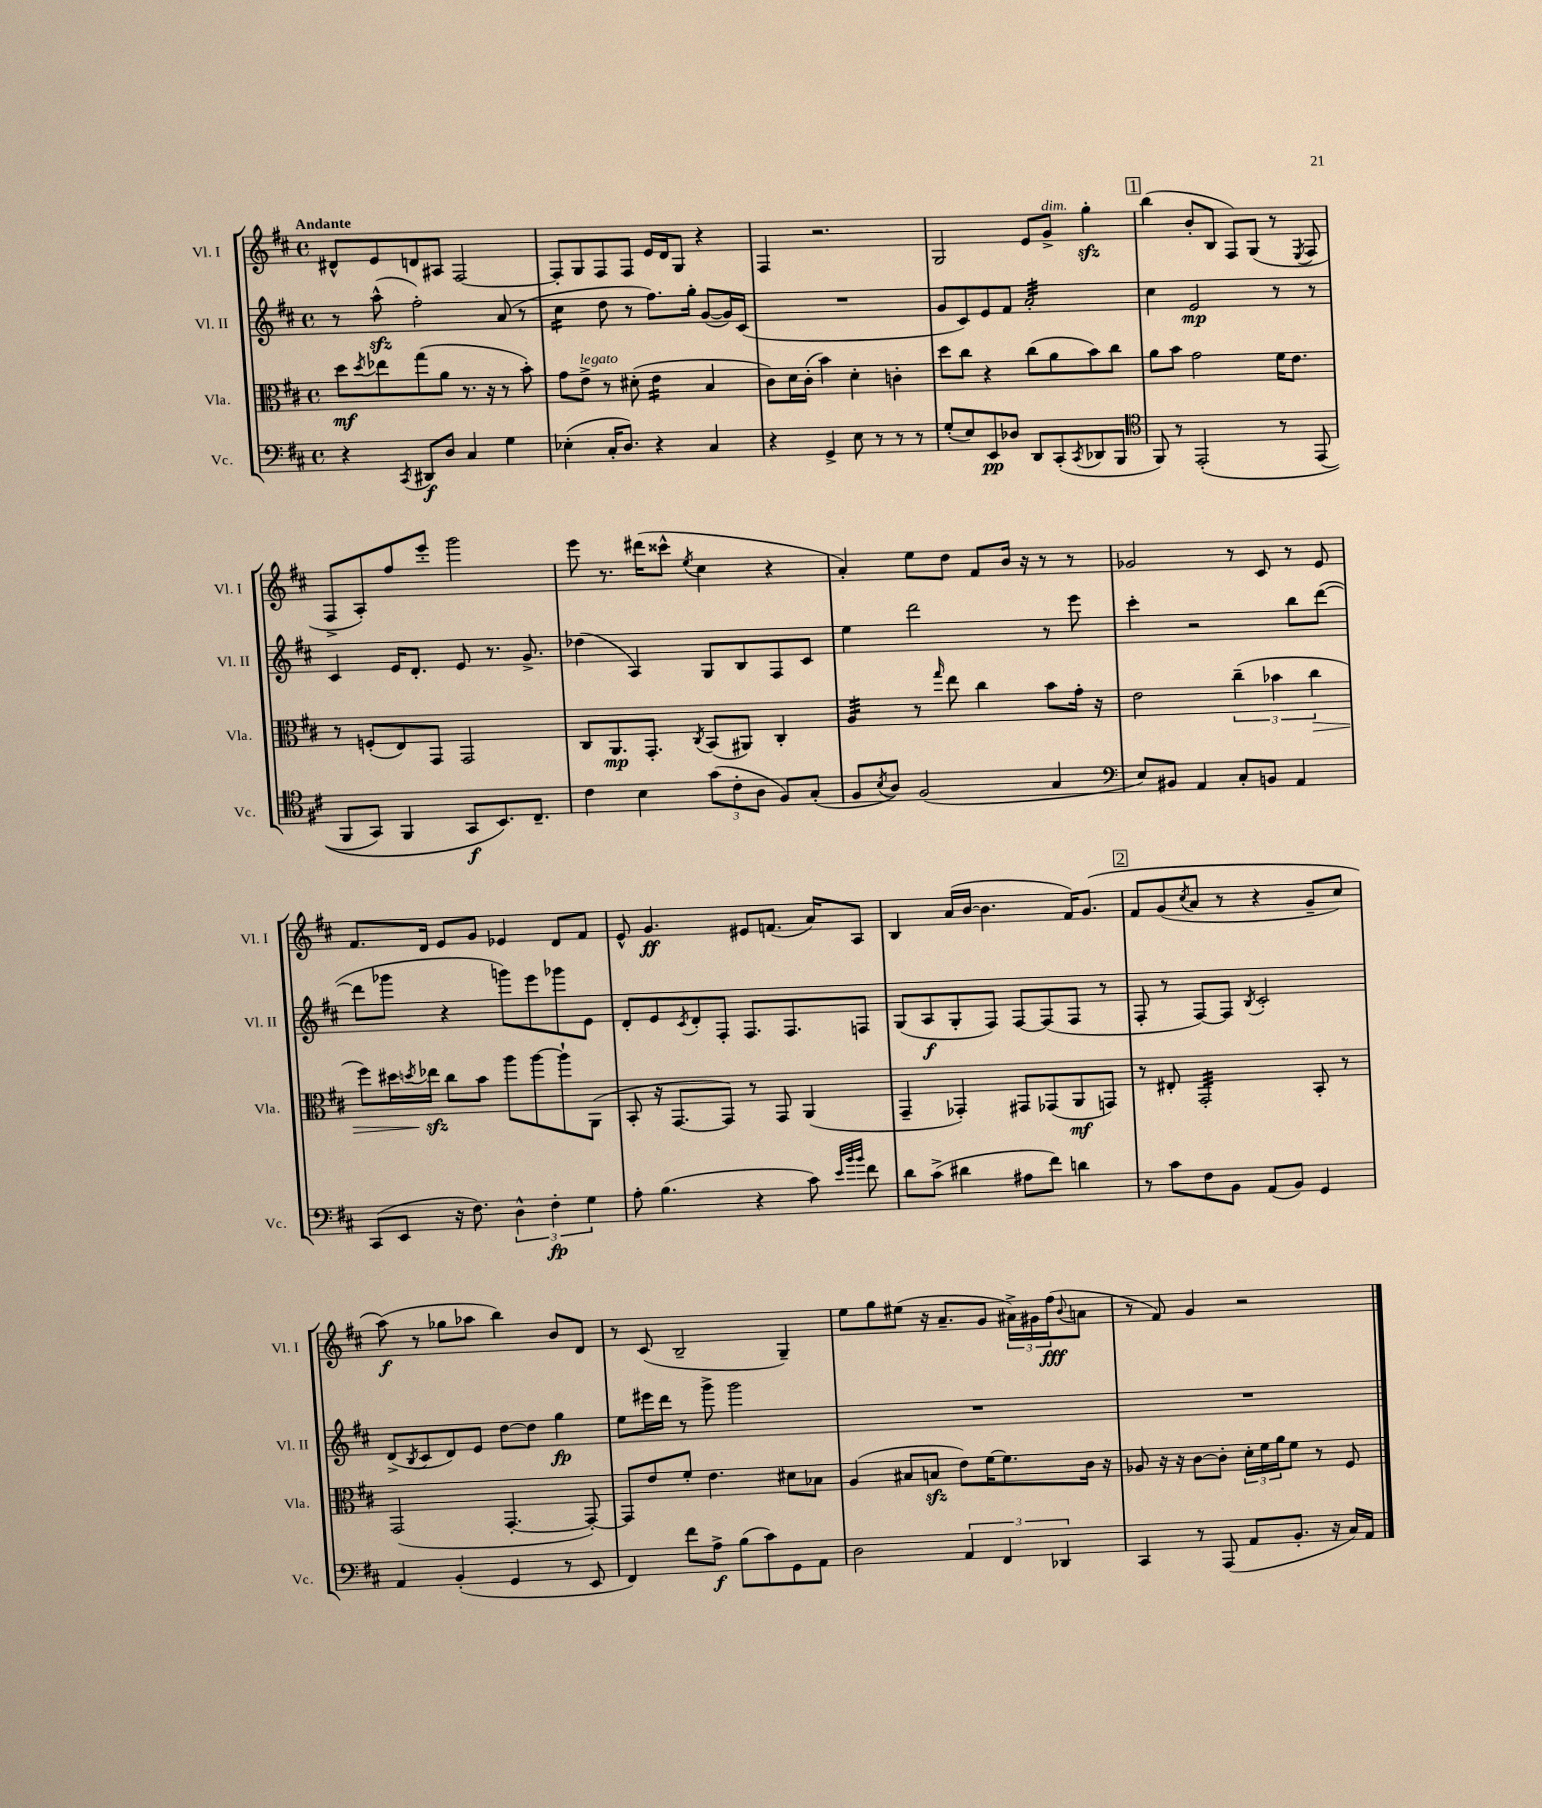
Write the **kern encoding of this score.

**kern	**kern	**kern	**kern
*staff4	*staff3	*staff2	*staff1
*clefF4	*clefC3	*clefG2	*clefG2
*k[f#c#]	*k[f#c#]	*k[f#c#]	*k[f#c#]
*M4/4	*M4/4	*M4/4	*M4/4
*met(c)	*met(c)	*met(c)	*met(c)
4r	8dd\L	8r	8d#^^/L
.	8qdd/	.	.
.	8ee-\	(8aa^^\	8e/
8qCC#/	.	.	.
8DD#/L	(8gg\	2ff#'\)	8d/
8D/J	8a\J	.	8A#/J
4C#/	8.r	.	[2F#/
.	16r	.	.
4G\	8r	(8a/	.
.	8b'\)	8r	.
=	=	=	=
(4E-'\	8g\L	4cc#\	8F#'/]L
.	8e^\J	.	8G/
16C#'/LK	8r	8dd\	8F#/
8.D/J)	.	.	.
.	(8d#'\	8r	8F#/J
4r	4e\	8.ff#\L)	16e/LL
.	.	.	16d/J
.	.	.	8G/J
.	.	16gg'\Jk	.
4C#/	4B/	([8g/L	4r
.	.	16g/]L)	.
.	.	(16c#/JJ	.
=	=	=	=
4r	8c#\L)	1r	4F#/
.	16d\L	.	.
.	(16c#'\JJ	.	.
4GG^/	4b\)	.	2.r
8E\	4d'\	.	.
8r	.	.	.
8r	4c'\	.	.
8r	.	.	.
=	=	=	=
(8G'/L	8dd\L	8g/L	2G/
8E/)	8cc#\J	8c#/)	.
8EE/	4r	8e/	.
8D-/J	.	8f#/J	.
8DD/L	(8cc#\L	2a'/	8e/L
(8CC#'/	8a\	.	8g^/J
8qCC#/	.	.	.
8DD-/	8b\)	.	4gg'\
8BBB/J	8cc#\J	.	.
=	=	=	=
*clefC4	*	*	*
8FF#/)	8a\L	4cc#\	(4bb\
8r	8b\J	.	.
&(2EE'/	2g\	2e/	8b'/L
.	.	.	8B/J
.	.	.	8F#/L)
.	.	.	(8G/J
8r	16f#\LK	8r	8r
.	8.e\J	.	.
.	.	.	8qE/
(8EE/	.	8r	8F#/
=	=	=	=
8FF#/L	8r	4c#/	8F#^/L
8GG/J)	(8F'/L	.	8A'/)
4FF#/	8E/)	16e/LK	8ff#/
.	.	8.d'/J	.
.	8GG/J	.	8eee'/J
8GG/L	2GG/	8e/	2ggg\
8.BB/&)	.	8.r	.
8.C#~/J	.	8.g^/	.
=	=	=	=
4c#\	8C#/L	(4dd-\	8eee\
.	8.AA/	.	8.r
4B\	.	4A/)	.
.	8.GG'/J	.	(16ddd#\LK
.	.	.	8ccc##^^\J
.	8qC#/	.	8qee/
(12g\L	(8BB/L	8G/L	4cc#\
12c#'\	.	.	.
.	8AA#/J)	8B/	.
12A\J	.	.	.
8F#/L)	4C#'/	8F#/	4r
(8G'/J	.	8c#/J	.
=	=	=	=
8F#/L	4A/	4ee\	4a'/)
8qB/	.	.	.
8A/J)	.	.	.
(2F#/	8r	2ddd\	8ee\L
.	16qqgg/	.	.
.	8ee\	.	8dd\J
.	4cc#\	.	8f#/L
.	.	.	16b/Jk
.	.	.	16r
4G/	8b\L	8r	8r
.	16g'\Jk	8eee\	8r
.	16r	.	.
=	=	=	=
*clefF4	*	*	*
8E/L)	2e\	4ccc#'\	2g-/
8BB#/J	.	.	.
4AA/	.	2r	.
8C#'/L	(6cc#~\	.	8r
8BB/J	.	.	8c#/
.	6b-\	.	.
4AA/	.	8bb\L	8r
.	6cc#\	.	.
.	.	([8ddd\J	8e/
=	=	=	=
(8CC#/L	8ff#\L)	8ddd\]L	8.f#/L
8EE/J	16dd#\L	8ggg-\J	.
.	8qdd/	.	.
.	16ee-\JJ	.	16d/Jk
16r	8cc#\L	4r	8e/L
8.F#\)	.	.	.
.	8b\J	.	8g/J
6D^^\	8aa\L	8ggg\L)	4e-/
.	[8aa\	8eee\	.
6F#'\	.	.	.
.	8aa`\]	8ggg-\	8d/L
6G\	.	.	.
.	(8AA\J	8e\J	8f#/J
=	=	=	=
8A'\	8BB'/	8d'/L	8e^^/
(4.B\	16r	8e/	4.g/
.	[8.GG/L	.	.
.	.	8qc#/	.
.	.	8d'/	.
.	8GG/]J)	8F#'/J	.
4r	8r	8.F#/L	8e#/L
.	8GG/	.	(8.f/J
.	.	8.F#/	.
8c#\)	(4AA/	.	.
.	.	.	16a/LK)
32qqe/LLL	.	.	.
32qqb/	.	.	.
32qqb/JJJ	.	.	.
8f#\	.	8F/J	8A/J
=	=	=	=
8d\L	4GG~/	(8G/L	4B/
(8c#^\J	.	8A/	.
4d#\	4GG-'/)	8G'/	(16a/LL
.	.	.	[16b/JJ
.	.	8F#/J)	4.b\]
8A#\L	8GG#/L	[8F#/L	.
8f#\J)	(8GG-/	(8F#/]	.
4d\	8AA/	8F#/J	16f#/LK)
.	.	.	&(8.g/J
.	8GG/J)	8r	.
=	=	=	=
8r	8r	8F#'/	8f#/L
8c#\L	8E#'/	8r	(8g/
.	.	.	8qcc#/
8F#\	2GG'/	[8F#/L)	8a/J
8BB\J	.	8F#/]J	8r
.	.	8qB/	.
(8AA/L	.	2c#'/	4r
8BB/J)	.	.	.
4GG/	8BB'/	.	8g~/L
.	8r	.	8cc#/J)
=	=	=	=
4AA/	(2GG/	(8d^/L	(8aa\&)
.	.	8qB/	.
.	.	8c#/	8r
(4BB'/	.	8d/)	8gg-\L
.	.	8e/J	8aa-\J
4GG/	[4.GG'/	[8dd\L	4bb\)
.	.	8dd\]J	.
8r	.	4gg\	8b/L
8EE/	8GG'/_)	.	8d/J
=	=	=	=
4FF#/)	8GG/]L	8ee\L	8r
.	8e/	16eee#\L	(8c#/
.	.	16ddd\JJ	.
8f#\L	8f#'/J	8r	2B~/
8A^\J	4.e\	8ggg^\	.
(8B\L	.	2ggg\	.
8c#\)	.	.	.
8GG\	8d#\L	.	4G~/)
8AA\J	8B-\J	.	.
=	=	=	=
2D\	(4A/	1r	8ee\L
.	.	.	8gg\
.	8B#/L	.	(8ee#\J
.	8B/J	.	16r
.	.	.	8.a~/L
6AA/	8e\L)	.	.
.	[16f#\K	.	8g/J
6FF#/	.	.	.
.	8.f#\]	.	.
.	.	.	24a#^\LL)
.	.	.	24g#\
6DD-/	.	.	(24ff#\J
.	.	.	8qqb/
.	16c#\Jk	.	8a\J
.	16r	.	.
=	=	=	=
4CC#/	8A-/	1r	8r
.	16r	.	8f#/)
.	16r	.	.
8r	[8c#\L	.	4g/
(8AAA/	8c#'\]J	.	.
8AA/L	24d'\LL	.	2r
.	24f#\	.	.
.	24a\J	.	.
8.BB'/J	8f#\J	.	.
.	8r	.	.
16r	.	.	.
16C#/LL)	8F#/	.	.
16AA/JJ	.	.	.
==	==	==	==
*-	*-	*-	*-
